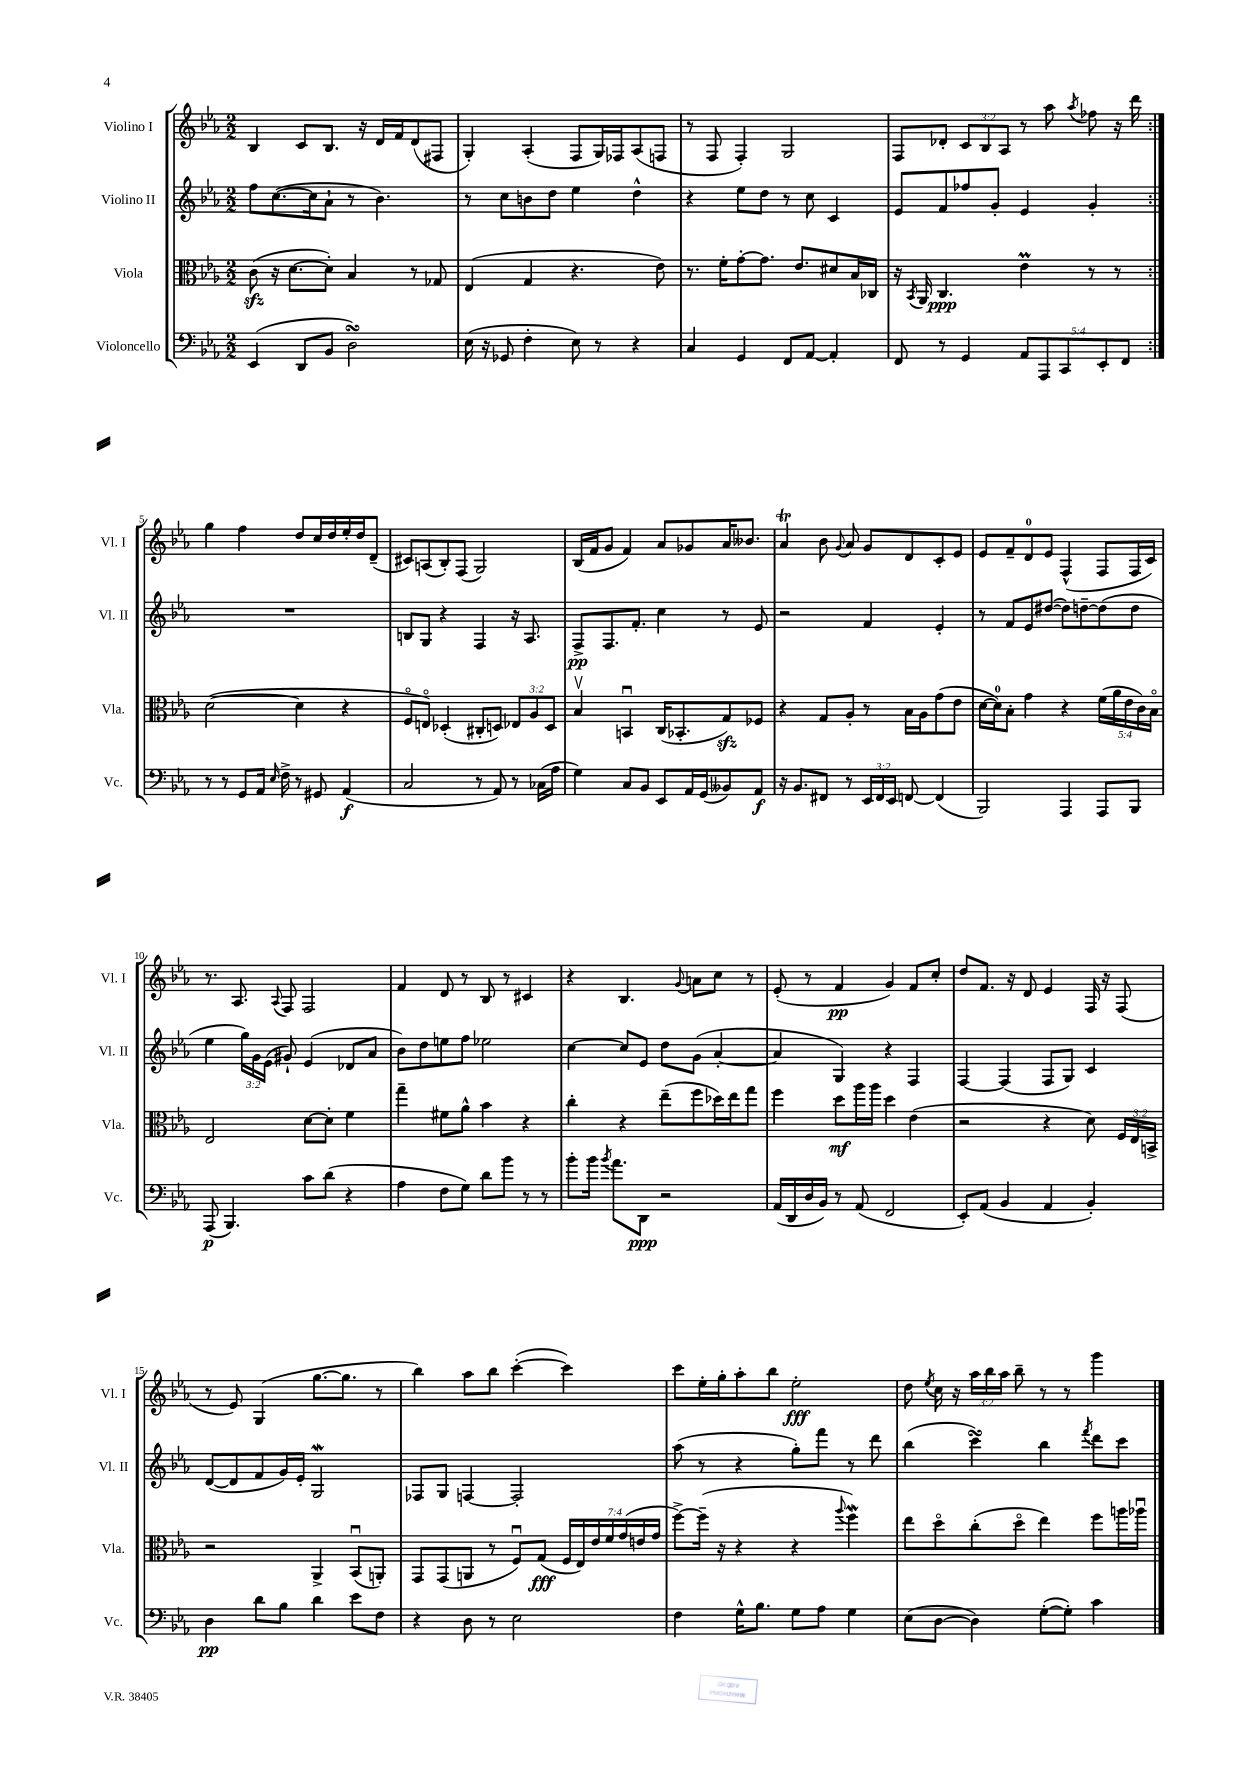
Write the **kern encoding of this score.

**kern	**dynam	**kern	**dynam	**kern	**dynam	**kern	**dynam
*part4	*part4	*part3	*part3	*part2	*part2	*part1	*part1
*staff4	*staff4	*staff3	*staff3	*staff2	*staff2	*staff1	*staff1
*I"Violoncello	*	*I"Viola	*	*I"Violino II	*	*I"Violino I	*
*I'Vc.	*	*I'Vla.	*	*I'Vl. II	*	*I'Vl. I	*
*clefF4	*	*clefC3	*	*clefG2	*	*clefG2	*
*k[b-e-a-]	*	*k[b-e-a-]	*	*k[b-e-a-]	*	*k[b-e-a-]	*
*M2/2	*	*M2/2	*	*M2/2	*	*M2/2	*
=1	=1	=1	=1	=1	=1	=1	=1
(4EE-/	.	(8czz\	.	8ff\L	.	4B-/	.
.	.	16r	.	([8.cc\	.	.	.
.	.	[8.d\L	.	.	.	.	.
8DD/L	.	.	.	.	.	8c/L	.
.	.	.	.	16cc\k]	.	.	.
8BB-/J	.	8d'\J])	.	8a-`\J	.	8.B-/J	.
2DsSsS\)	.	4B-/	.	8r	.	.	.
.	.	.	.	.	.	16r	.
.	.	.	.	4.b-\)	.	16d/LL	.
.	.	.	.	.	.	16f/J	.
.	.	8r	.	.	.	(8d/	.
.	.	8G-X/	.	.	.	8F#X/J	.
=2	=2	=2	=2	=2	=2	=2	=2
(16E-\	.	(4E-/	.	8r	.	4G'/)	.
16r	.	.	.	.	.	.	.
8GG-X/	.	.	.	8cc\L	.	.	.
4F'\	.	4G/	.	8bn\	.	(4A-'/	.
.	.	.	.	8dd\J	.	.	.
8E-\)	.	4.r	.	4ee-\	.	8F/L	.
8r	.	.	.	.	.	16G/L)	.
.	.	.	.	.	.	16F-X/J	.
4r	.	.	.	4dd^^\	.	(8A-/	.
.	.	8e-\)	.	.	.	8Fn/J	.
=3	=3	=3	=3	=3	=3	=3	=3
4C/	.	8.r	.	4r	.	8r	.
.	.	.	.	.	.	8F/	.
.	.	16f'\KL	.	.	.	.	.
4GG/	.	[8g'\	.	8ee-\L	.	4F'/)	.
.	.	8.g\J]	.	8dd\J	.	.	.
8FF/L	.	.	.	8r	.	2G/	.
.	.	8.e-/L	.	.	.	.	.
[8AA-/J	.	.	.	8cc\	.	.	.
4AA-'/]	.	8d#X/	.	4c/	.	.	.
.	.	16B-/L	.	.	.	.	.
.	.	16C-X/JJ	.	.	.	.	.
=4	=4	=4	=4	=4	=4	=4	=4
8FF/	.	16r	.	8e-/L	.	8F/L	.
.	.	8qBB-/	.	.	.	.	.
.	.	16AA-/	.	.	.	.	.
8r	.	4.C/	ppp	8f/	.	8d-X'/J	.
4GG/	.	.	.	8ff-X/	.	12c/L	.
.	.	.	.	.	.	12B-/	.
.	.	.	.	8g'/J	.	.	.
.	.	.	.	.	.	12A-/J	.
10AA-/L	.	4e-M\	.	4e-/	.	8r	.
10AAA-/	.	.	.	.	.	.	.
.	.	.	.	.	.	8aa-\	.
10CC/	.	.	.	.	.	.	.
.	.	.	.	.	.	8qaa-/	.
.	.	8r	.	4g'/	.	8ff-X\	.
10EE-'/	.	.	.	.	.	.	.
.	.	8r	.	.	.	16r	.
10FF/J	.	.	.	.	.	.	.
.	.	.	.	.	.	16ddd\	.
!!LO:LB:g=z
=5:|!	=5:|!	=5:|!	=5:|!	=5:|!	=5:|!	=5:|!	=5:|!
8r	.	([2d\	.	1r	.	4gg\	.
8r	.	.	.	.	.	.	.
8GG/L	.	.	.	.	.	4ff\	.
16AA-/Jk	.	.	.	.	.	.	.
16qqE-/	.	.	.	.	.	.	.
16F^\	.	.	.	.	.	.	.
8r	.	4d\]	.	.	.	8dd/L	.
8GG#X/	.	.	.	.	.	16cc/L	.
.	.	.	.	.	.	16dd/	.
(4AA-/	f	4r	.	.	.	16ee-'/	.
.	.	.	.	.	.	16dd/J	.
.	.	.	.	.	.	(8d~/J	.
=6	=6	=6	=6	=6	=6	=6	=6
2C/	.	8F/L	.	8Bn/L	.	8c#X/L)	.
.	.	8En/J)	.	8G/J	.	(8An/	.
.	.	(4D-X'/	.	4r	.	8B-'/)	.
.	.	.	.	.	.	(8F/J	.
8r	.	8C#X'/L	.	4F/	.	2G/)	.
8AA-/)	.	8Dn/J)	.	.	.	.	.
8r	.	12E-X/L	.	16r	.	.	.
.	.	.	.	8.A-/	.	.	.
.	.	12A-/	.	.	.	.	.
(16C-X\LL	.	.	.	.	.	.	.
.	.	12D/J	.	.	.	.	.
16A-\JJ	.	.	.	.	.	.	.
=7	=7	=7	=7	=7	=7	=7	=7
4G\)	.	4B-v/	.	8F^/L	pp	(16B-/LL	.
.	.	.	.	.	.	16f/J	.
.	.	.	.	8.F/	.	8g/J	.
8C/L	.	4BBnu/	.	.	.	4f/)	.
.	.	.	.	8.f'/J	.	.	.
8BB-/J	.	.	.	.	.	.	.
8EE-/L	.	(16C/KL	.	4cc\	.	8a-/L	.
.	.	8.BB-X'/	.	.	.	.	.
16AA-/L	.	.	.	.	.	8g-X/	.
(16GG/J	.	.	.	.	.	.	.
8BB--X/)	.	8Gzz/)	.	8r	.	16a-/K	.
.	.	.	.	.	.	8.b--X/J	.
8AA-/J	f	8F-X/J	.	8e-/	.	.	.
=8	=8	=8	=8	=8	=8	=8	=8
16r	.	4r	.	2r	.	4a-T/	.
8.BB-/L	.	.	.	.	.	.	.
8FF#X/J	.	8G/L	.	.	.	8b-\	.
.	.	.	.	.	.	8qqg/	.
8r	.	8A-'/J	.	.	.	8a-/	.
24EE-/LL	.	8r	.	4f/	.	8g/L	.
24FF#/	.	.	.	.	.	.	.
24EE-/JJ	.	.	.	.	.	.	.
[8FFn/	.	16B-\LL	.	.	.	8d/	.
.	.	16A-\J	.	.	.	.	.
(4FF/]	.	(8g\	.	4e-'/	.	8c'/	.
.	.	8e-\J	.	.	.	8e-/J	.
=9	=9	=9	=9	=9	=9	=9	=9
2BBB-/)	.	[16d\LL	.	8r	.	8e-/L	.
.	.	16d\J])	.	.	.	.	.
.	.	8B-'\J	.	8f/L	.	8f~/	.
.	.	4g\	.	8e-/	.	8d/	.
.	.	.	.	([8dd#X/J	.	8e-/J	.
4AAA-/	.	4r	.	8dd#\L])	.	(4F^^/	.
.	.	.	.	[8ddn~\	.	.	.
8AAA-/L	.	(20f\LL	.	(8dd\]	.	8F/L	.
.	.	20a-\	.	.	.	.	.
.	.	20e-\	.	.	.	.	.
8BBB-/J	.	.	.	8dd\J	.	16F/L	.
.	.	20c\)	.	.	.	.	.
.	.	.	.	.	.	16c/JJ)	.
.	.	20B-\JJ	.	.	.	.	.
!!LO:LB:g=z
=10	=10	=10	=10	=10	=10	=10	=10
(8AAA-/	p	2E-/	.	4ee-\	.	8.r	.
4.BBB-/)	.	.	.	.	.	.	.
.	.	.	.	.	.	8.A-/	.
.	.	.	.	24gg\LL)	.	.	.
.	.	.	.	24g\	.	.	.
.	.	.	.	(24e-\JJ	.	.	.
.	.	.	.	.	.	8qqA-/	.
.	.	.	.	8g#X`/)	.	8F/	.
8c\L	.	[8d\L	.	(4e-/	.	2F/	.
(8d\J	.	8d'\J]	.	.	.	.	.
4r	.	4f\	.	8d-X/L	.	.	.
.	.	.	.	8a-/J	.	.	.
=11	=11	=11	=11	=11	=11	=11	=11
4A-\	.	4gg~\	.	8b-\L)	.	4f/	.
.	.	.	.	8dd\	.	.	.
8F\L	.	8f#X\L	.	8een\	.	8d/	.
8G\J)	.	8a-^^\J	.	8ff\J	.	8r	.
8d\L	.	4b-\	.	2ee-X\	.	8B-/	.
8b-\J	.	.	.	.	.	8r	.
8r	.	4r	.	.	.	4c#X/	.
8r	.	.	.	.	.	.	.
=12	=12	=12	=12	=12	=12	=12	=12
8b-'\L	.	4cc'\	.	[4cc\	.	4r	.
16b-\Jk	.	.	.	.	.	.	.
8qb-/	.	.	.	.	.	.	.
8.a-\L	.	.	.	.	.	.	.
.	.	4r	.	8cc/L]	.	4.B-/	.
8DD\J	ppp	.	.	8e-/J	.	.	.
2r	.	(8ee-~\L	.	8dd\L	.	.	.
.	.	.	.	.	.	8qqg/	.
.	.	8ff\	.	(8g\J	.	8an\L	.
.	.	16dd-X\L)	.	[4a-'/	.	8cc\J	.
.	.	16ee-\J	.	.	.	.	.
.	.	8gg\J	.	.	.	8r	.
=13	=13	=13	=13	=13	=13	=13	=13
(16AA-/LL	.	4ff\	.	4a-/]	.	(8e-'/	.
16DD/	.	.	.	.	.	.	.
16D/	.	.	.	.	.	8r	.
16BB-/JJ)	.	.	.	.	.	.	.
8r	.	8dd\L	mf	4G/)	.	4f/	pp
(8AA-/	.	16aa-\L	.	.	.	.	.
.	.	16aa-\JJ	.	.	.	.	.
2FF/	.	4dd\	.	4r	.	4g/)	.
.	.	(4e-\	.	4F/	.	8f/L	.
.	.	.	.	.	.	8cc'/J	.
=14	=14	=14	=14	=14	=14	=14	=14
8EE-'/L)	.	2r	.	[4F/	.	8dd/L	.
(8AA-/J	.	.	.	.	.	8.f/J	.
4BB-/	.	.	.	(4F/]	.	.	.
.	.	.	.	.	.	16r	.
.	.	.	.	.	.	8d/	.
4AA-/	.	4r	.	8F/L	.	4e-/	.
.	.	.	.	8G/J)	.	.	.
4BB-'/)	.	8d\)	.	4c/	.	16F/	.
.	.	.	.	.	.	16r	.
.	.	24F/LL	.	.	.	(8F/	.
.	.	24E-/	.	.	.	.	.
.	.	24BBn^/JJ	.	.	.	.	.
!!LO:LB:g=z
=15	=15	=15	=15	=15	=15	=15	=15
4D\	pp	2r	.	([8d/L	.	8r	.
.	.	.	.	8d/]	.	8e-/)	.
8d\L	.	.	.	8f/	.	(4G/	.
8B-\J	.	.	.	16g/L)	.	.	.
.	.	.	.	16e-'/JJ	.	.	.
4d\	.	4AA-^/	.	2GW/	.	[8.gg\L	.
.	.	.	.	.	.	8.gg\J]	.
8e-\L	.	(8BB-u/L	.	.	.	.	.
8F\J	.	8AAn'/J)	.	.	.	8r	.
=16	=16	=16	=16	=16	=16	=16	=16
4r	.	8GG/L	.	8F-X/L	.	4bb-\)	.
.	.	(8GG/	.	8G/J	.	.	.
8D\	.	8AAn/J	.	[4Fn/	.	8aa-\L	.
8r	.	8r	.	.	.	8bb-\J	.
2E-\	.	8Fu/L)	.	2F'/]	.	([4ccc'\	.
.	.	(8G/J	fff	.	.	.	.
.	.	28F/LL	.	.	.	4ccc\])	.
.	.	28E-/)	.	.	.	.	.
.	.	28e-/	.	.	.	.	.
.	.	28f/	.	.	.	.	.
.	.	(28g/	.	.	.	.	.
.	.	28en/	.	.	.	.	.
.	.	28g/JJ	.	.	.	.	.
=17	=17	=17	=17	=17	=17	=17	=17
4F\	.	[8ff^\L)	.	(8aa-\	.	8ccc\L	.
.	.	(16ff~\Jk]	.	8r	.	16ee-'\L	.
.	.	16r	.	.	.	16gg'\J	.
16G^^\KL	.	4r	.	4r	.	8aa-'\	.
8.B-\J	.	.	.	.	.	.	.
.	.	.	.	.	.	8bb-\J	.
8G\L	.	4r	.	8gg'\L)	.	2ee-'\	fff
8A-\J	.	.	.	8fff\J	.	.	.
.	.	8qqaa-/	.	.	.	.	.
4G\	.	4ffW\)	.	8r	.	.	.
.	.	.	.	8ddd\	.	.	.
=18	=18	=18	=18	=18	=18	=18	=18
(8E-\L	.	8ee-\L	.	(4bb-\	.	8dd\	.
.	.	.	.	.	.	8qee-/	.
[8D\J	.	8dd\	.	.	.	16cc\	.
.	.	.	.	.	.	16r	.
4D\])	.	(8cc'\	.	4cccsSSS\)	.	24aa-\LL	.
.	.	.	.	.	.	24bb-\	.
.	.	.	.	.	.	24aa-\JJ	.
.	.	8dd\J	.	.	.	8bb-~\	.
([8G'\L	.	4ee-\)	.	4bb-\	.	8r	.
8G'\J])	.	.	.	.	.	8r	.
.	.	.	.	8qfff/	.	.	.
4c\	.	8ff\L	.	8ddd\L	.	4ggg\	.
.	.	16aan\L	.	8ccc\J	.	.	.
.	.	16aa-Xu\JJ	.	.	.	.	.
==	==	==	==	==	==	==	==
*-	*-	*-	*-	*-	*-	*-	*-
